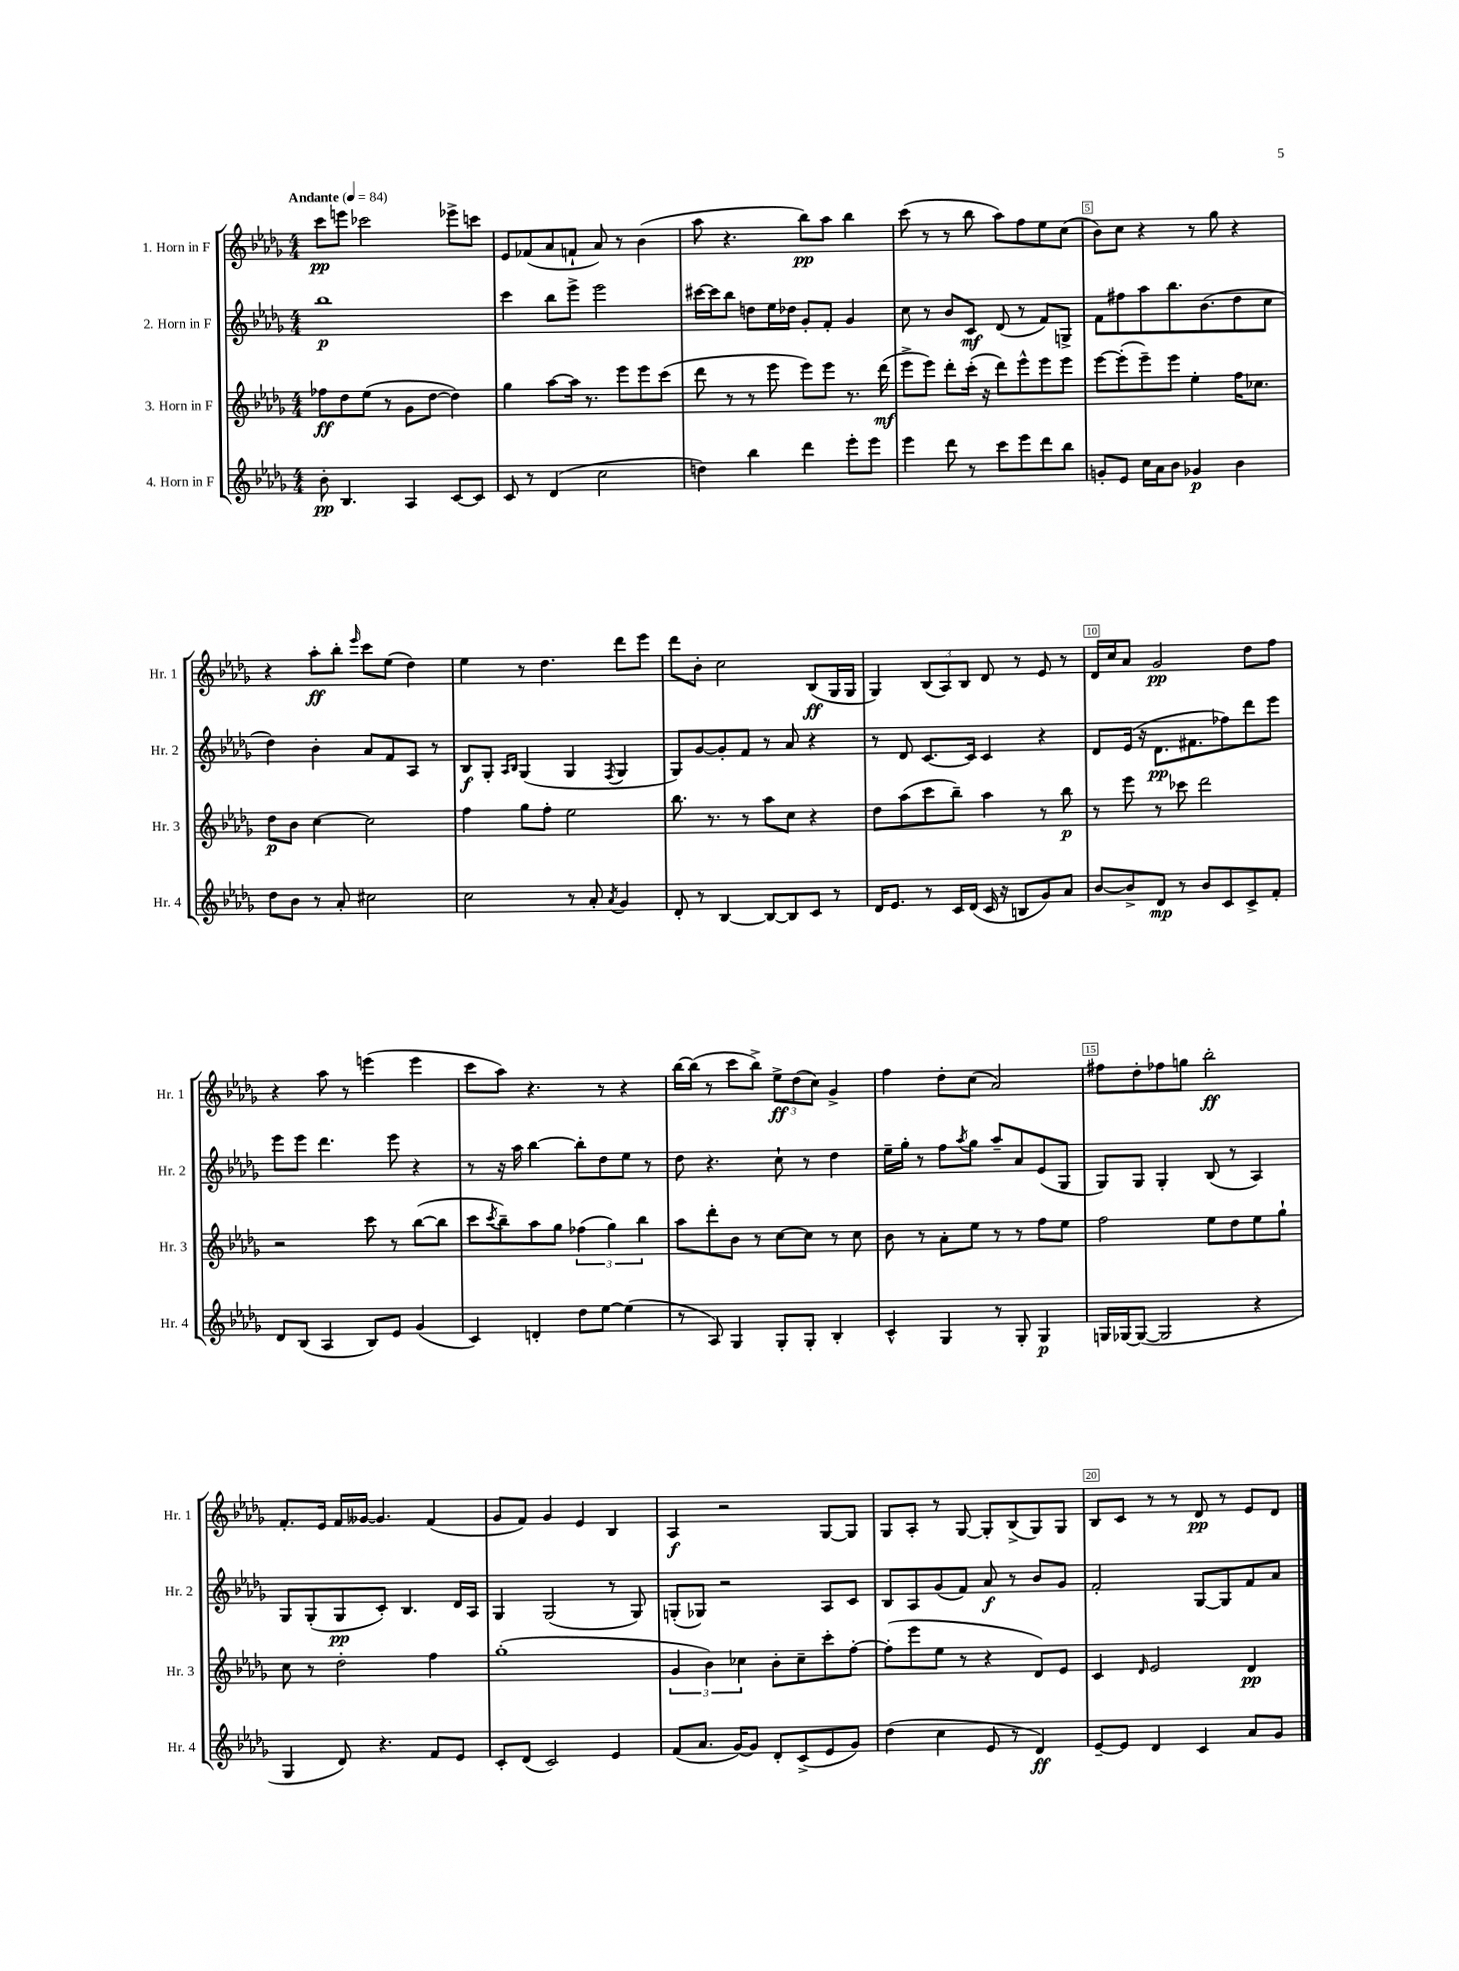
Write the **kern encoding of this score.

**kern	**kern	**kern	**kern
*staff4	*staff3	*staff2	*staff1
*clefG2	*clefG2	*clefG2	*clefG2
*k[b-e-a-d-g-]	*k[b-e-a-d-g-]	*k[b-e-a-d-g-]	*k[b-e-a-d-g-]
*M4/4	*M4/4	*M4/4	*M4/4
*MM84	*MM84	*MM84	*MM84
8b-'	8ff-	1bb-	8ccc
4.B-	8dd-	.	8eee
.	(8ee-	.	2ccc-
.	8r	.	.
4A-	8g-	.	.
.	[8dd-	.	.
[8c	4dd-])	.	8eee-^
8c]	.	.	8ccc
=	=	=	=
8c	4gg-	4ccc	8e-
8r	.	.	(8f-
(4d-	[8aa-	8bb-	8a-
.	16aa-]	8eee-^	8f`
.	8.r	.	.
2cc	.	2eee-	8a-)
.	8eee-	.	8r
.	8eee-	.	(4b-
.	(8ccc	.	.
=	=	=	=
4dd)	8ddd-	[16ccc#	8aa-
.	.	16ccc#]	.
.	8r	8bb-	4.r
4bb-	8r	8dd	.
.	8eee-	16ee-	.
.	.	16dd-	.
4ddd-	8eee-)	8g-'	8bb-)
.	8eee-	8f'	8aa-
8eee-'	8.r	4g-	4bb-
8eee-	.	.	.
.	(16ddd-	.	.
=	=	=	=
4eee-	8eee-^	8cc	(8ccc
.	8eee-)	8r	8r
8ddd-	8ddd-'	8b-	8r
8r	(16ccc'	8c	8bb-
.	16r	.	.
8ccc	8ddd-)	(8d-	8aa-)
8eee-	8eee-^^	8r	8ff
8ddd-	8eee-	8f)	8ee-
8bb-	8eee-	8G^	(8cc
=	=	=	=
8g'	[8eee-	8f	8b-)
8e-	(8eee-']	8ff#	8cc
16cc	8eee-~)	8aa-	4r
16a-	.	.	.
8b-	8eee-	8.bb-	.
4g-	4ee-'	.	8r
.	.	(8.b-	.
.	.	.	8gg-
4b-	16ff	8dd-	4r
.	8.cc-	.	.
.	.	8cc	.
=	=	=	=
8dd-	8dd-	4dd-)	4r
8b-	8b-	.	.
8r	[4cc	4b-'	8aa-'
8a-'	.	.	8bb-'
.	.	.	16qqeee-
2cc#	2cc]	8a-	8ccc
.	.	8f	(8ee-
.	.	8A-	4dd-)
.	.	8r	.
=	=	=	=
2cc	4ff	8B-	4ee-
.	.	8G-'	.
.	.	16qqA-	.
.	.	16qqB-	.
.	8gg-	(4G-	8r
.	8ff'	.	4.dd-
8r	2ee-	4G-	.
8a-'	.	.	.
8qa-	.	8qF	.
4g-	.	4G-	8ddd-
.	.	.	8eee-
=	=	=	=
8d-'	8.bb-	8G-)	8ddd-
8r	.	[8g-	8b-'
.	8.r	.	.
[4B-	.	8g-']	2cc
.	8r	8f	.
8B-_	8aa-	8r	.
8B-]	8cc	8a-	.
8c	4r	4r	(8B-
8r	.	.	16G-
.	.	.	16G-
=	=	=	=
16d-	8dd-	8r	4G-)
8.e-	.	.	.
.	(8aa-	8d-	.
8r	8ccc	[8.c	(12B-
.	.	.	12A-)
16c	8bb-~)	.	.
.	.	.	12B-
(16d-	.	16c]	.
16c	4aa-	4c	8d-
16r	.	.	.
8B	.	.	8r
8g-)	8r	4r	8e-
8a-	8bb-	.	8r
=	=	=	=
[8b-	8r	8d-	16d-
.	.	.	16cc
8b-^]	8eee-	(16e-	8a-
.	.	16r	.
8d-	8r	8.d-	2g-
8r	8ccc-	.	.
.	.	8.f#	.
8b-	2ddd-	.	.
8c	.	8ff-)	.
8c^	.	8ddd-	8dd-
8f'	.	8eee-	8ff
=	=	=	=
8d-	2r	8eee-	4r
(8B-	.	8eee-	.
4A-	.	4.ddd-	8aa-
.	.	.	8r
8B-)	8ccc	.	(4eee
8e-	8r	8eee-	.
(4g-	([8bb-	4r	4eee
.	8bb-]	.	.
=	=	=	=
4c)	8ccc	8r	8ccc
.	8qccc	.	.
.	8bb-~)	16r	8aa-)
.	.	16aa-	.
4d'	8aa-	[4bb-	4.r
.	8gg-	.	.
8dd-	(6ff-	8bb-']	.
[8ee-	.	8dd-	8r
.	6gg-)	.	.
(4ee-]	.	8ee-	4r
.	6bb-	.	.
.	.	8r	.
=	=	=	=
8r	8aa-	8dd-	[16bb-
.	.	.	(16bb-]
8A-)	8ddd-'	4.r	8r
4G-	8b-	.	8ccc
.	8r	.	8bb-^)
8G-'	[8cc	8cc`	12ee-^
.	.	.	(12dd-
8G-'	8cc]	8r	.
.	.	.	12cc)
4B-'	8r	4dd-	4g-^
.	8cc	.	.
=	=	=	=
4c^^	8b-	16ee-~	4ff
.	.	16gg-'	.
.	8r	8r	.
4G-	8a-'	8ff	8dd-'
.	.	8qaa-	.
.	8ee-	8gg-	(8cc
8r	8r	8aa-~	2a-)
8G-'	8r	8a-	.
4G-	8ff	(8e-	.
.	8ee-	8G-	.
=	=	=	=
16G	2ff	8G-)	8ff#
[16G-	.	.	.
(8G-_	.	8G-	8dd-'
2G-]	.	4G-'	8ff-
.	.	.	8gg
.	8ee-	(8B-	2bb-'
.	8dd-	8r	.
4r	8ee-	4A-)	.
.	8gg-`	.	.
=	=	=	=
4G-	8cc	8G-	8.f'
.	8r	(8G-'	.
.	.	.	16e-
8d-)	2dd-'	8G-	16f
.	.	.	[16g--
4.r	.	8c')	4.g--]
.	.	4.B-	.
8f	4ff	.	(4f
8e-	.	16d-	.
.	.	16A-	.
=	=	=	=
8c'	(1gg-'	4G-	8g-
(8d-	.	.	8f)
2c)	.	(2G-	4g-
.	.	.	4e-
4e-	.	8r	4B-
.	.	8G-)	.
=	=	=	=
(8f	6g-	(8G'	4A-
8.a-	.	8G-)	.
.	6b-)	.	.
.	.	2r	2r
[16g-)	.	.	.
.	6cc-	.	.
8g-]	.	.	.
8d-'	8b-'	.	.
(8c^	8cc-~	.	.
8e-	8ccc'	8A-	[8G-
8g-)	[8ff'	8c	8G-]
=	=	=	=
(4dd-	(8ff']	8B-	8G-
.	8eee-	8A-	8A-'
4cc	8ee-	(8g-	8r
.	8r	8f)	[8G-
8e-	4r	8a-	8G-']
8r	.	8r	(8B-^
4d-)	8d-)	8b-	8G-)
.	8e-	8g-	8G-
=	=	=	=
[8e-~	4c	2f'	8B-
8e-]	.	.	8c
.	16qqd-	.	.
4d-	2e-	.	8r
.	.	.	8r
4c	.	[8G-	8d-
.	.	8G-]	8r
8a-	4d-	8f	8e-
8g-	.	8a-	8d-
==	==	==	==
*-	*-	*-	*-
